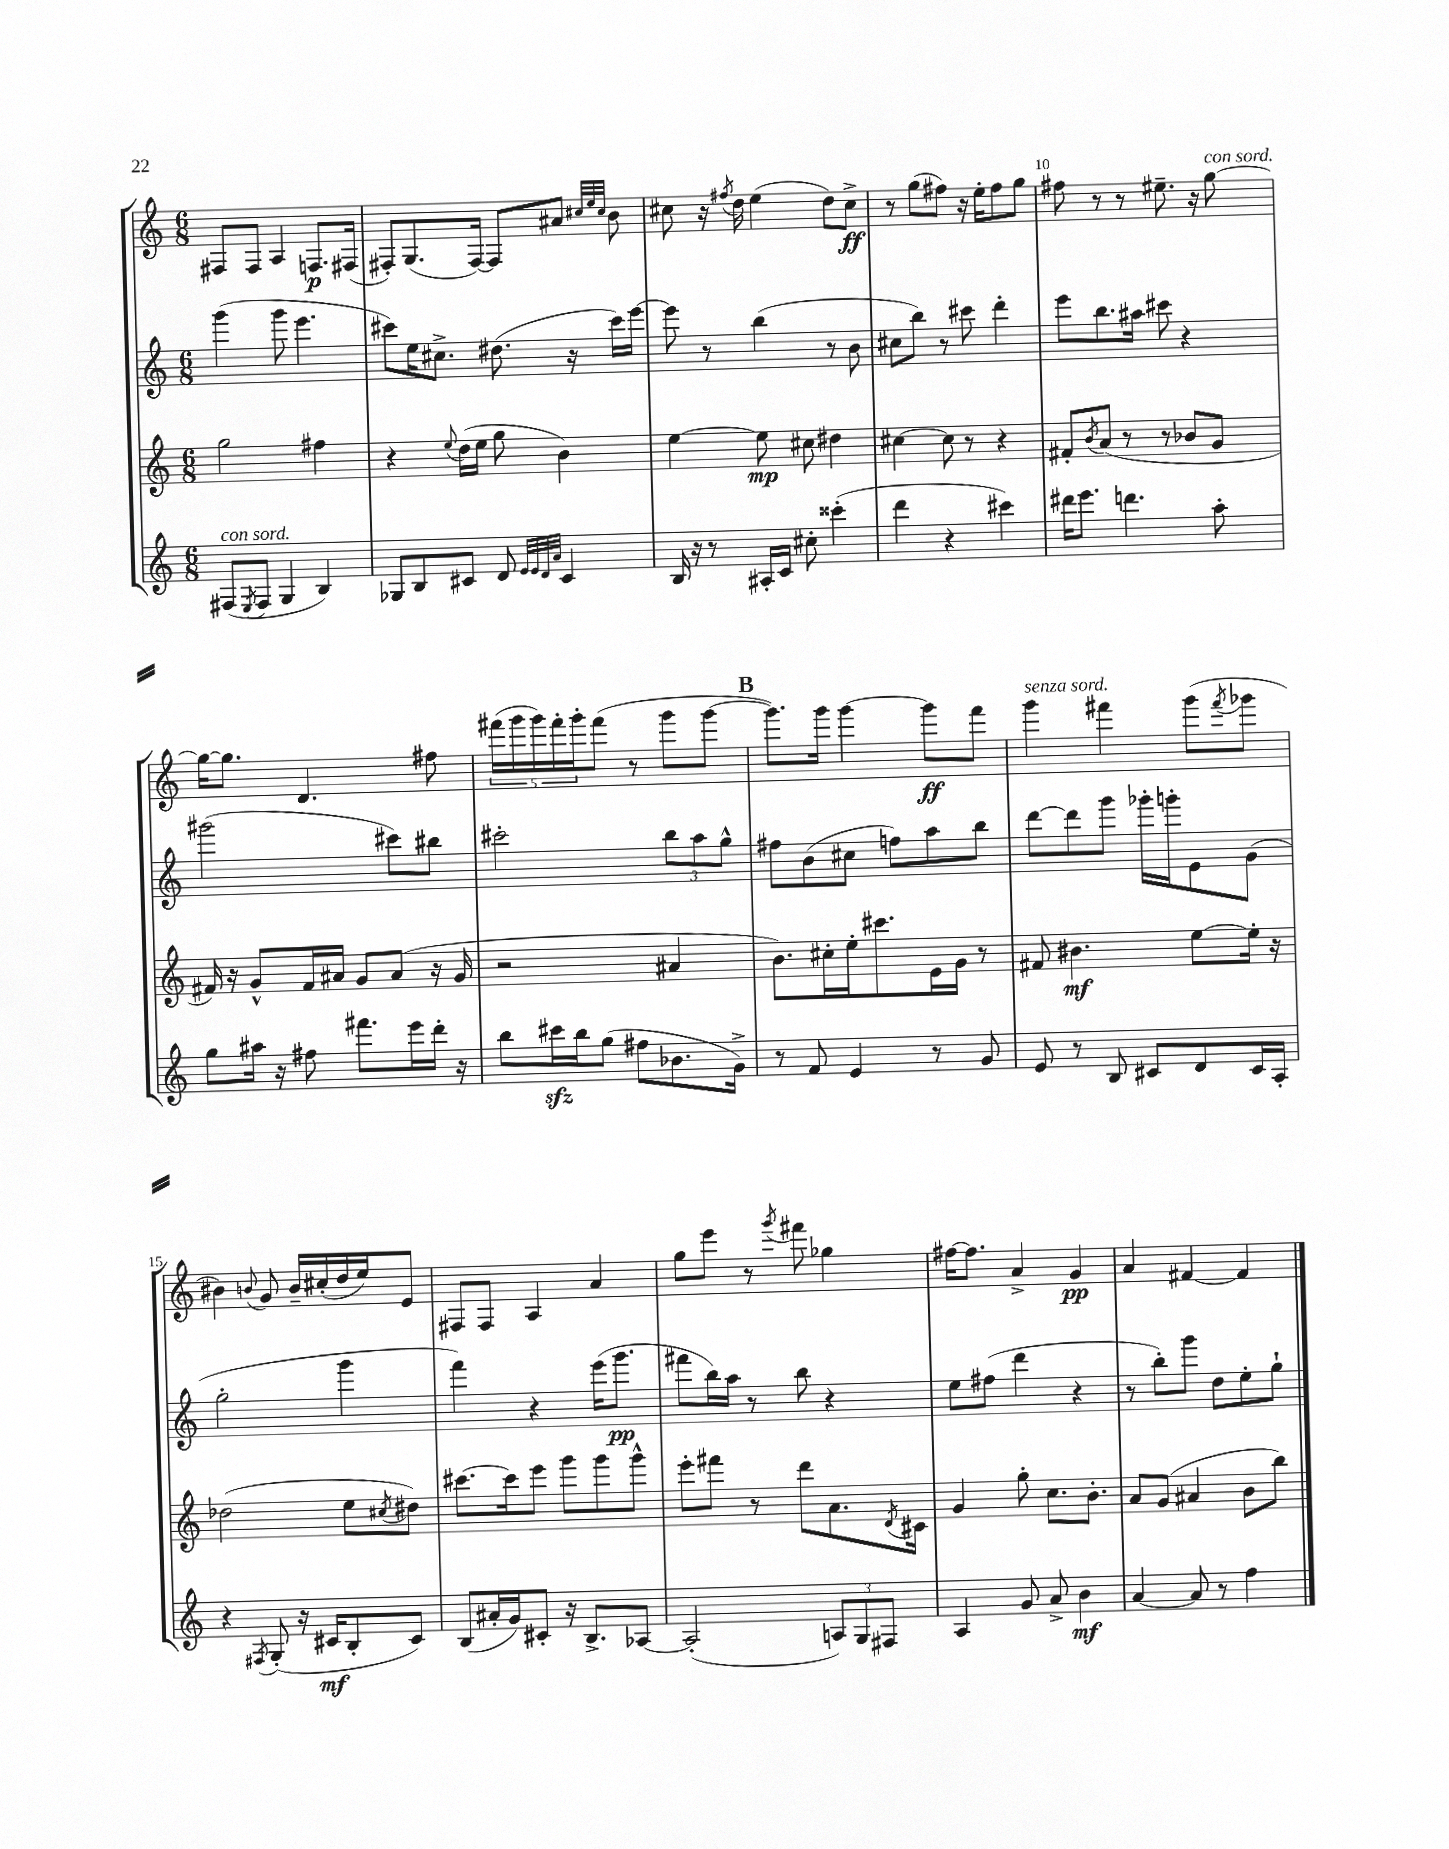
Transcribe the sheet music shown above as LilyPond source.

<<
\new StaffGroup <<
\new Staff = "s0" {
    \clef treble \key c \major \numericTimeSignature \time 6/8
    fis8 fis8 a4 f8.\p fis16( |
    fis8-.) g8.( fis16~) fis8 ais'8 \grace { cis''32 e''32 cis''32 } b'8 |
    cis''8 r16 \acciaccatura { fis''8 } d''16 e''4( d''8) cis''8->\ff |
    r8 g''8( fis''8) r16 e''16-. fis''8 g''8 |
    fis''8 r8 r8 eis''8.-- r16 g''8~^\markup { \italic "con sord." } |
    g''16~ g''8. d'4. fis''8 |
    \tuplet 5/4 { fis'''16( g'''16 g'''16) fis'''16-. g'''16-. } fis'''8( r8 g'''8 g'''8~ |
    \mark \markup { \bold "B" } g'''8.) g'''16 g'''4~ g'''8\ff f'''8 |
    g'''4^\markup { \italic "senza sord." } fis'''4 g'''8( \acciaccatura { fis'''8 } ges'''8 |
    bis'4) \appoggiatura { b'8 } g'8 b'16-- cis''16-.( d''16 e''16) e'8 |
    fis8 fis8 a4 a'4 |
    g''8 e'''8 r8 \acciaccatura { g'''8 } fis'''8 ges''4 |
    fis''16~ fis''8. a'4-> g'4\pp |
    a'4 fis'4~ fis'4 \bar "|." |
}
\new Staff = "s1" {
    \clef treble \key c \major \numericTimeSignature \time 6/8
    g'''4( g'''8 e'''4. |
    cis'''8) e''16 cis''8.-> dis''8.( r16 cis'''16) e'''16~ |
    e'''8 r8 b''4( r8 b'8 |
    cis''8 b''8) r8 cis'''8 d'''4-. |
    e'''8 b''8. ais''16 cis'''8 r4 |
    gis'''2( cis'''8) bis''8 |
    cis'''2-. \tuplet 3/2 { b''8 a''8 g''8-^ } |
    \mark \markup { \bold "B" } fis''8 b'8( cis''8 f''8) a''8 b''8 |
    d'''8~ d'''8 g'''8 ges'''16-. g'''16-. e'8 g'8( |
    g''2-. g'''4 |
    f'''4) r4 e'''16( g'''8.\pp |
    fis'''8 b''16) a''16 r8 b''8 r4 |
    e''8 fis''8( d'''4 r4 |
    r8 b''8-.) g'''8 d''8 e''8-. g''8-! \bar "|." |
}
\new Staff = "s2" {
    \clef treble \key c \major \numericTimeSignature \time 6/8
    g''2 fis''4 |
    r4 \appoggiatura { e''8 } d''16( e''16 g''8 b'4) |
    e''4~ e''8\mp cis''8 dis''4 |
    cis''4~ cis''8 r8 r4 |
    fis'8-. \acciaccatura { b'8 } a'8( r8 r8 bes'8 g'8 |
    fis'16) r16 g'8-^ fis'16 ais'16 g'8 ais'8( r16 g'16 |
    r2 ais'4 |
    \mark \markup { \bold "B" } b'8.) cis''16-. e''16-. cis'''8. e'16 g'16 r8 |
    fis'8 bis'4.\mf e''8~ e''16-. r16 |
    des''2( e''8 \acciaccatura { cis''8 } dis''8) |
    cis'''8.~ cis'''16 e'''8 g'''8 g'''8 g'''8-^ |
    e'''8-. fis'''8 r8 d'''8 a'8. \acciaccatura { d'8 } cis'16 |
    g'4 g''8-. c''8. b'8.-. |
    a'8 g'8( ais'4 b'8 b''8) \bar "|." |
}
\new Staff = "s3" {
    \clef treble \key c \major \numericTimeSignature \time 6/8
    fis8^\markup { \italic "con sord." }( \acciaccatura { e8 } fis8 g4 b4) |
    ges8 b8 cis'8 d'8 \grace { e'32 e'32 d'32 a'32 } cis'4 |
    b16 r16 r8 ais16-. c'16 cis''8-. cisis'''4-.( |
    d'''4 r4 cis'''4) |
    dis'''16 e'''8. d'''4. a''8-. |
    g''8 ais''16 r16 fis''8 fis'''8. e'''16 d'''16-. r16 |
    b''8 cis'''16\sfz b''16 g''8( fis''8 bes'8. g'16->) |
    \mark \markup { \bold "B" } r8 f'8 e'4 r8 g'8 |
    e'8 r8 b8 cis'8 d'8 cis'16 a16-. |
    r4 \acciaccatura { fis8 } g8-.( r16 cis'16\mf b8-. cis'8) |
    b8( ais'16-. g'16) cis'8-. r16 b8.-> aes8~ |
    aes2-.( \tuplet 3/2 { a8) g8 fis8 } |
    a4 g'8 a'8-> b'4\mf |
    a'4~ a'8 r8 f''4 \bar "|." |
}
>>
>>
\layout { \context { \Score currentBarNumber = #6 \override BarNumber.break-visibility = ##(#f #t #t) barNumberVisibility = #(every-nth-bar-number-visible 5) } }
